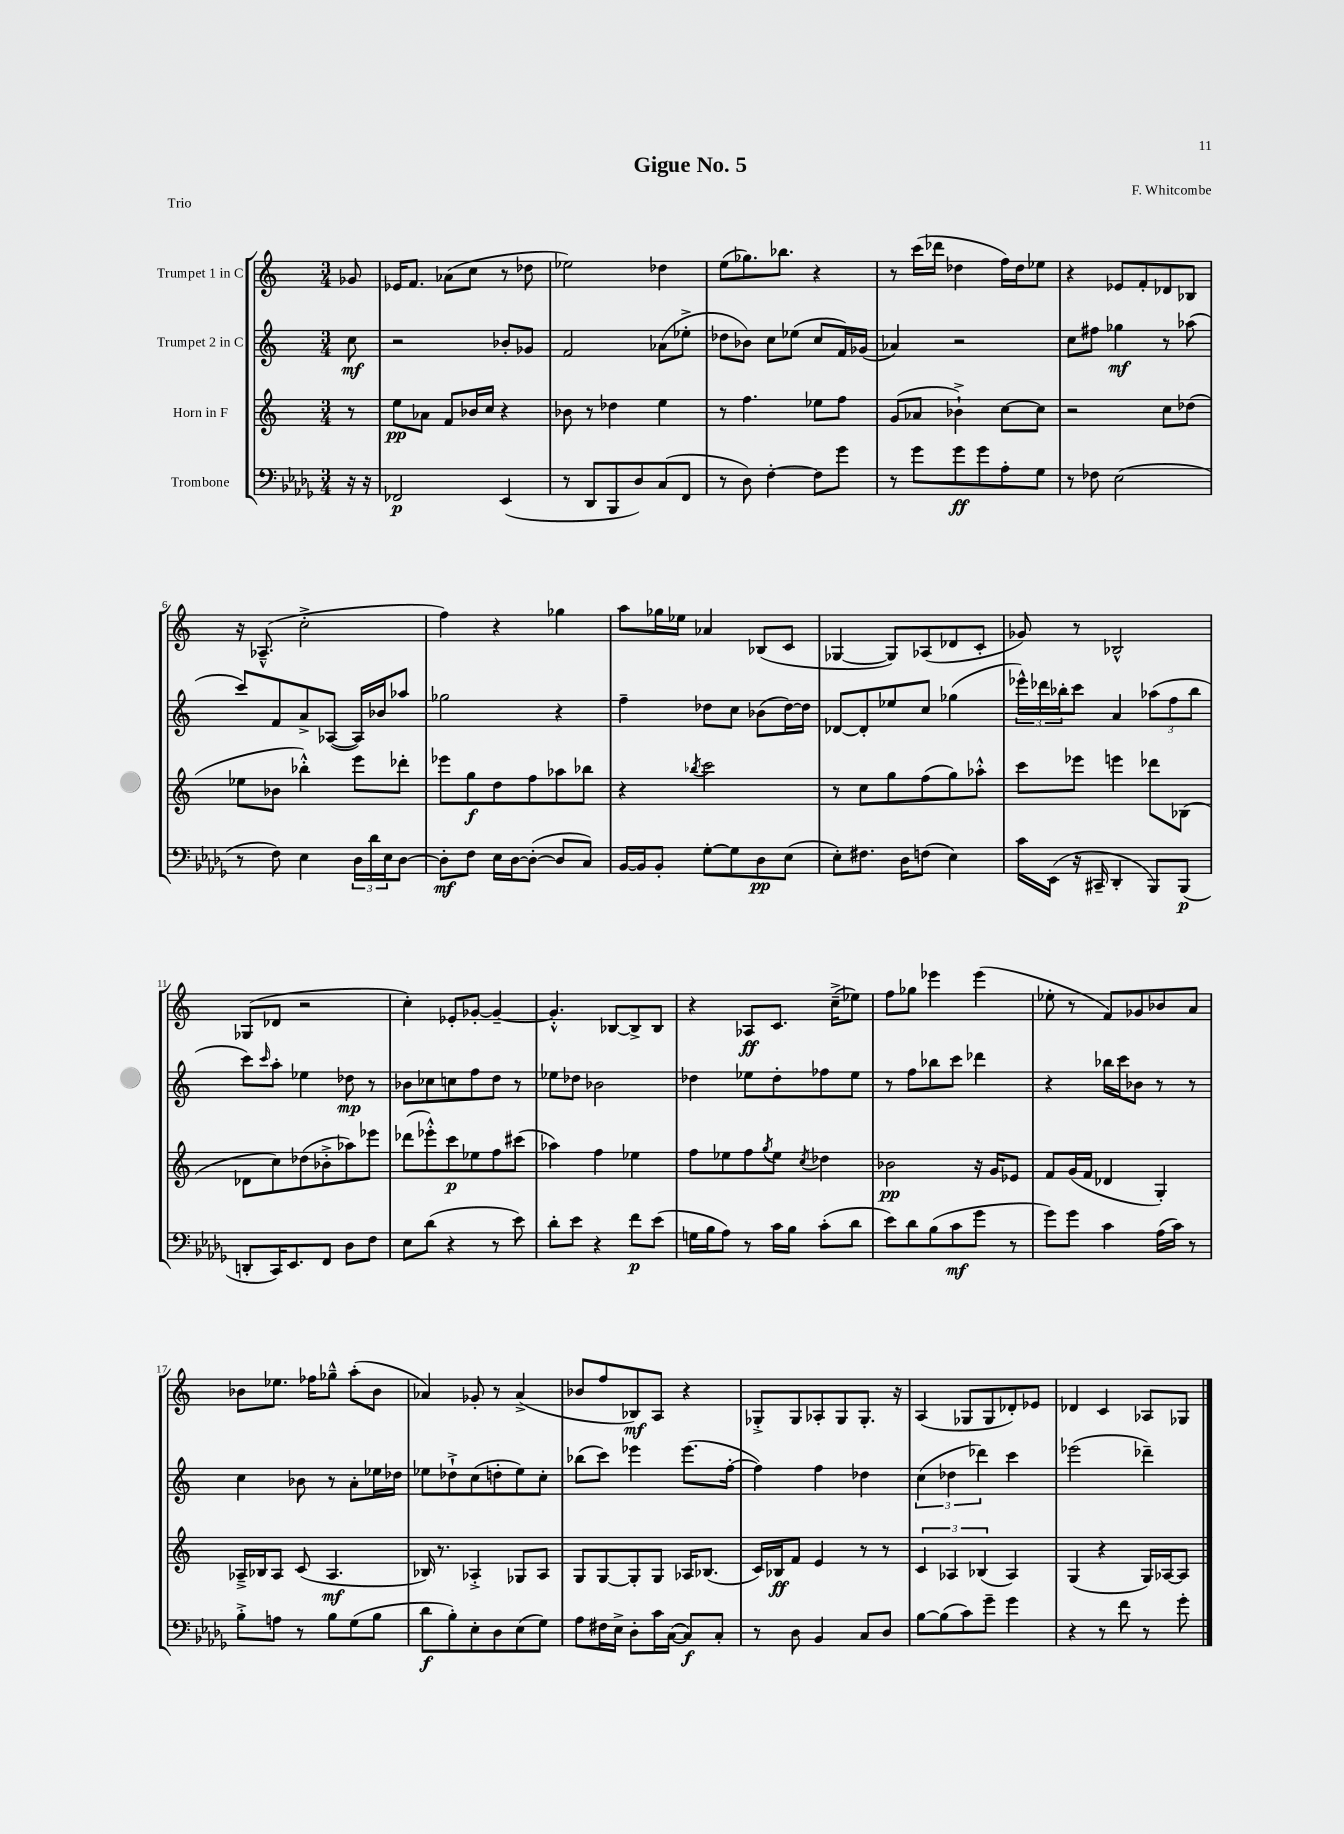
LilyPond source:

\header { title = "Gigue No. 5" composer = "F. Whitcombe" piece = "Trio" }
<<
\new StaffGroup <<
\new Staff = "s0" \with { instrumentName = "Trumpet 1 in C" } {
    \clef treble \key c \major \numericTimeSignature \time 3/4 \partial 8
    ges'8 |
    ees'16 f'8. aes'8( c''8 r8 des''8 |
    ees''2) des''4 |
    e''8( ges''8.) bes''8. r4 |
    r8 c'''16( des'''16 des''4 f''16) des''16 ees''8 |
    r4 ees'8 f'8-. des'8 bes8 |
    r16 aes8.---^( c''2-.-> |
    f''4) r4 ges''4 |
    a''8 ges''16 ees''16 aes'4 bes8( c'8 |
    ges4~ ges8) aes8( des'8 c'8-. |
    ges'8) r8 bes2-^ |
    ges8( des'8 r2 |
    c''4-.) ees'8-. ges'8~-. ges'4~-- |
    ges'4.-.-^ bes8~ bes8-> bes8 |
    r4 aes8\ff c'8. c''16--->( ees''8) |
    f''8 ges''8 ees'''4 ees'''4( |
    ees''8-. r8 f'8) ges'8 bes'8 a'8 |
    bes'8 ees''8. fes''16 ges''8---^ a''8-.( bes'8 |
    aes'4) ges'8-. r8 aes'4->( |
    bes'8 f''8 bes8\mf) a8 r4 |
    ges8-.-> ges8 aes8-. ges8 ges8.-. r16 |
    a4( ges8 ges8 des'8-.) ees'8 |
    des'4 c'4 aes8 ges8 \bar "|." |
}
\new Staff = "s1" \with { instrumentName = "Trumpet 2 in C" } {
    \clef treble \key c \major \numericTimeSignature \time 3/4 \partial 8
    c''8\mf |
    r2 bes'8-. ges'8 |
    f'2 aes'8( ees''8-.-> |
    des''8 bes'8) c''8 ees''8( c''8 f'16) ges'16( |
    aes'4) r2 |
    c''8 fis''8 ges''4\mf r8 aes''8( |
    c'''8) f'8 a'8-> aes8~( aes16) bes'16 aes''8 |
    ges''2 r4 |
    f''4-- des''8 c''8 bes'8( des''16~) des''16 |
    des'8~ des'8-. ees''8 c''8 ges''4( |
    \tuplet 3/2 { ees'''16-^) des'''16 bes''16-. } c'''8 a'4 \tuplet 3/2 { aes''8( f''8 bes''8 } |
    c'''8) \grace { c'''16 } a''8-. ees''4 des''8\mp r8 |
    bes'8 ces''8 c''8 f''8 d''8 r8 |
    ees''8 des''8 bes'2 |
    des''4 ees''8 des''8-. fes''8 ees''8 |
    r8 f''8 bes''8 c'''8 des'''4 |
    r4 bes''16 c'''16 bes'8 r8 r8 |
    c''4 bes'8 r8 a'8-. ees''16 des''16 |
    ees''8 des''8-!-> c''8( d''8-. ees''8) c''8-. |
    bes''8( c'''8) ees'''4 ees'''8.( f''16~-. |
    f''4) f''4 des''4 |
    \tuplet 3/2 { c''4( des''4 des'''4) } c'''4 |
    ees'''2( des'''4--) \bar "|." |
}
\new Staff = "s2" \with { instrumentName = "Horn in F" } {
    \clef treble \key c \major \numericTimeSignature \time 3/4 \partial 8
    r8 |
    e''8\pp aes'8 f'8 bes'16 c''16 r4 |
    bes'8 r8 des''4 e''4 |
    r8 f''4. ees''8 f''8 |
    g'8( aes'8 bes'4-!->) c''8~ c''8 |
    r2 c''8 des''8( |
    ees''8 bes'8 bes''4-.-^) e'''8 des'''8-. |
    ees'''8 g''8\f d''8 f''8 aes''8 bes''8 |
    r4 \acciaccatura { bes''8 } c'''2 |
    r8 c''8 g''8 f''8( g''8) aes''8-.-^ |
    c'''8 ees'''8 e'''4 des'''8 bes8( |
    des'8 c''8) des''8( bes'8-.-> aes''8) ees'''8 |
    des'''8( ees'''8-.-^) c'''8\p ees''8 f''8 cis'''8( |
    aes''4) f''4 ees''4 |
    f''8 ees''8 f''8 \acciaccatura { g''8 } ees''8 \acciaccatura { c''8 } des''4 |
    bes'2\pp r16 g'16 ees'8 |
    f'8 g'16( f'16 des'4 g4-.) |
    aes16---> bes16 aes8 c'8( aes4.\mf |
    bes16) r8. aes4-.-> ges8 aes8 |
    g8 g8~ g8-. g8 aes16 bes8.( |
    c'16) bes16\ff f'8 e'4 r8 r8 |
    \tuplet 3/2 { c'4 aes4 bes4( } aes4) |
    g4( r4 g16) aes16~ aes8 \bar "|." |
}
\new Staff = "s3" \with { instrumentName = "Trombone" } {
    \clef bass \key des \major \numericTimeSignature \time 3/4 \partial 8
    r16 r16 |
    fes,2\p ees,4( |
    r8 des,8 bes,,8 des8) c8( f,8 |
    r8 des8) f4~-. f8 ges'8 |
    r8 ges'8 ges'8\ff ges'8 aes8-. ges8 |
    r8 fes8 ees2( |
    r8 f8) ees4 \tuplet 3/2 { des16 des'16 ees16 } des8~ |
    des8-.\mf f8 ees16 des16~ des8~-.( des8 c8) |
    bes,16~ bes,16 bes,8-. ges8~-. ges8 des8\pp ees8( |
    ees8-.) fis8. des16 f8( ees4) |
    c'16 ees,16( r16 cis,16-- des,4-. bes,,8) bes,,8\p( |
    d,8-. c,16) ees,8. f,8 des8 f8 |
    ees8 des'8( r4 r8 ees'8) |
    des'8-. ees'8 r4 f'8\p ees'8( |
    g16 bes16 aes8) r8 c'16 bes16 c'8-.( des'8 |
    ees'8) des'8 bes8( c'8\mf ges'8 r8 |
    ges'8) ges'8 c'4 aes16( c'16) r8 |
    bes8-.-> a8 r8 bes8 ges8( bes8 |
    des'8\f bes8-.) ees8-. des8 ees8( ges8) |
    aes8 fis16 ees16-> des8-. c'16 c16~( c8\f) c8-. |
    r8 des8 bes,4 c8 des8 |
    bes8~ bes8( c'8) ges'8-- ges'4 |
    r4 r8 f'8 r8 ges'8-. \bar "|." |
}
>>
>>
